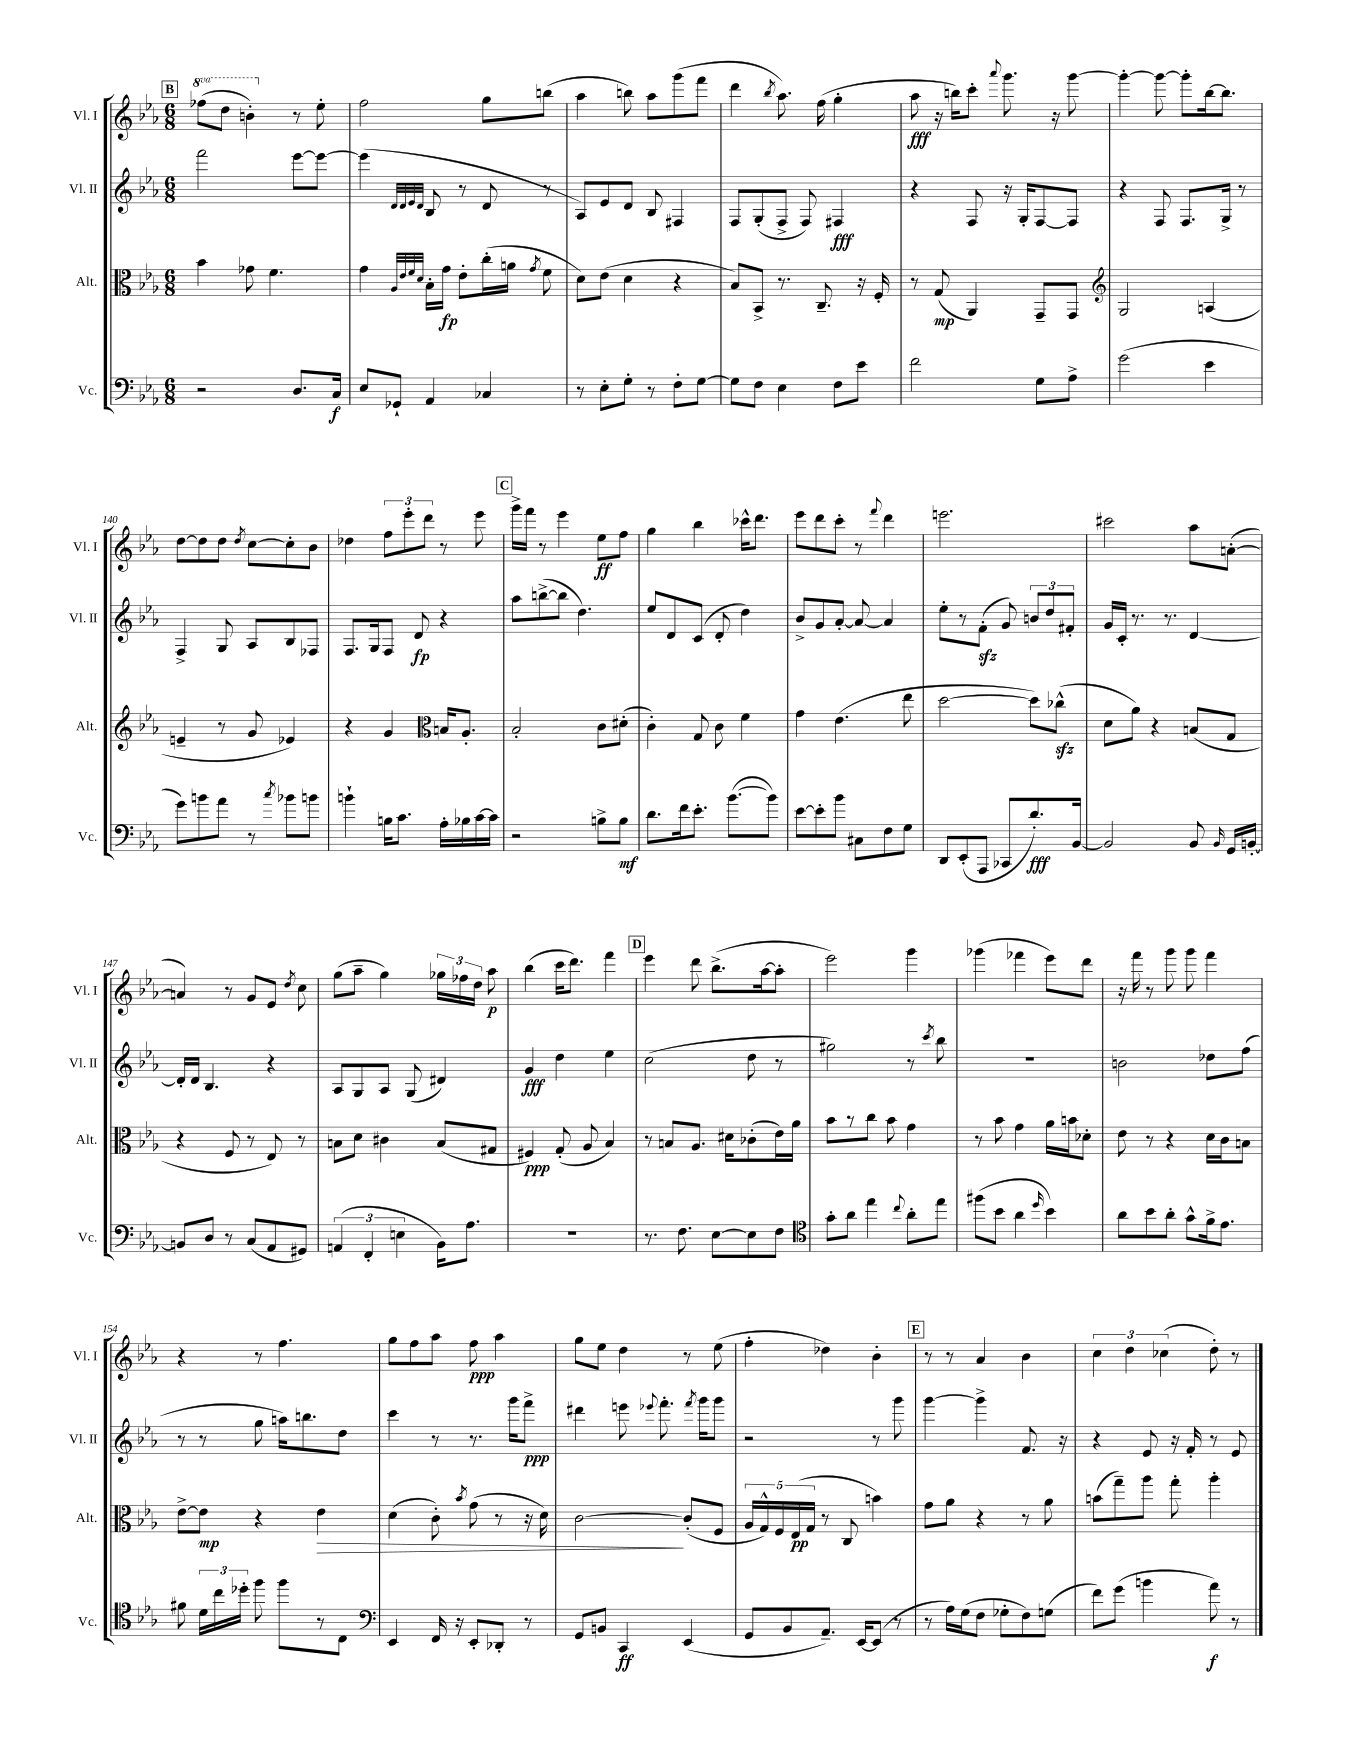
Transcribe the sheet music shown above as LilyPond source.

<<
\new StaffGroup <<
\new Staff = "s0" \with { instrumentName = "Vl. I" shortInstrumentName = "Vl. I" } {
    \clef treble \key ees \major \numericTimeSignature \time 6/8 \set Staff.ottavationMarkups = #ottavation-simple-ordinals
    \autoBeamOff \mark \markup { \box "B" } \ottava #1 fes'''8[( d'''8] b''4-.) \ottava #0 r8 ees''8-. |
    f''2 g''8[ b''8]( |
    aes''4 b''8) aes''8[ g'''8( f'''8] |
    d'''4 \acciaccatura { bes''8 } aes''8.) f''16( g''4-. |
    aes''8\fff r16 b''16[) c'''8]-. \appoggiatura { aes'''8 } g'''8. r16 g'''8~ |
    g'''4~-. g'''8~ g'''8[-. bes''16~ bes''8.] |
    d''8[~ d''8 d''8] \acciaccatura { d''8 } c''8[~ c''8-. bes'8] |
    des''4 \tuplet 3/2 { f''8[ ees'''8-. d'''8] } r8 ees'''8 |
    \mark \markup { \box "C" } g'''16[-> f'''16] r8 ees'''4 ees''8[\ff f''8] |
    g''4 bes''4 ces'''16[-^ d'''8.] |
    ees'''8[ d'''8 c'''8]-. r8 \appoggiatura { f'''8 } d'''4 |
    e'''2. |
    cis'''2 aes''8[ a'8]~-.( |
    a'4) r8 g'8[ ees'8] \acciaccatura { d''8 } c''8 |
    g''8[( aes''8]-- g''4) \tuplet 3/2 { ges''16[ fes''16 d''16] } aes''8\p |
    bes''4( c'''16[ d'''8.]) f'''4 |
    \mark \markup { \box "D" } ees'''4 d'''8 bes''8.[->( aes''16~ aes''8]-. |
    ees'''2) g'''4 |
    ges'''4( fes'''4 ees'''8[) d'''8] |
    r16 f'''16 r8 g'''8 g'''8 f'''4 |
    r4 r8 f''4. |
    g''8[ f''8 aes''8] f''8\ppp aes''4 |
    g''8[ ees''8] d''4 r8 ees''8( |
    f''4-. des''4) bes'4-. |
    \mark \markup { \box "E" } r8 r8 aes'4 bes'4 |
    \tuplet 3/2 { c''4 d''4 ces''4( } d''8-.) r8 \bar "|." |
}
\new Staff = "s1" \with { instrumentName = "Vl. II" shortInstrumentName = "Vl. II" } {
    \clef treble \key ees \major \numericTimeSignature \time 6/8
    \autoBeamOff \mark \markup { \box "B" } f'''2 ees'''8[~ ees'''8]~ |
    ees'''4( \grace { d'32[ d'32 ees'32 d'32] } bes8 r8 d'8 r8 |
    aes8[) ees'8 d'8] bes8 fis4 |
    f8[ g8-.( f8]-> f8) fis4\fff |
    r4 f8 r16 g16[-. f8~ f8] |
    r4 f8 f8.[ g16]-> r8 |
    f4-> g8 aes8[ bes8 fes8] |
    f8.[ g16 f8] d'8\fp r4 |
    \mark \markup { \box "C" } aes''8[ b''8~->( b''8] d''4.) |
    ees''8[ d'8 c'8]( d'8-. d''4) |
    bes'8[-> g'8 aes'8]~-. aes'8~ aes'4 |
    ees''8[-. r8 f'8]-.\sfz( g'8) \tuplet 3/2 { b'8[ d''8 fis'8]-. } |
    g'16[ c'16]-. r8. r8. d'4~ |
    d'16[-. d'16] bes4. r4 |
    aes8[ g8 aes8] g8( dis'4) |
    g'4\fff d''4 ees''4 |
    \mark \markup { \box "D" } c''2( d''8 r8 |
    gis''2) r8 \acciaccatura { c'''8 } bes''8 |
    R2. |
    b'2 des''8[ f''8]( |
    r8 r8 g''8 a''16[) b''8. d''8] |
    c'''4 r8 r8. g'''16[ f'''8]->\ppp |
    dis'''4 e'''8 \appoggiatura { ees'''8 } f'''8.-. \acciaccatura { f'''8 } g'''16[ g'''8] |
    r2 r8 g'''8 |
    \mark \markup { \box "E" } g'''4~ g'''4-> f'8. r16 |
    r4 ees'8 r16 f'16-. r8 ees'8 \bar "|." |
}
\new Staff = "s2" \with { instrumentName = "Alt." shortInstrumentName = "Alt." } {
    \clef alto \key ees \major \numericTimeSignature \time 6/8
    \autoBeamOff \mark \markup { \box "B" } bes'4 ges'8 f'4. |
    g'4 \grace { aes32[ ees'32 f'32 d'32] } bes16[-. g'16]\fp ees'8[-. c''16-.( a'16] \acciaccatura { g'8 } f'8 |
    d'8[) ees'8]( d'4 r4 |
    bes8[) bes,8]-> r8. c8.-- r16 f16-. |
    r8 g8\mp( aes,4) g,8[-- g,8] |
    \clef treble g2 a4( |
    e'4-- r8 g'8 ees'4) |
    r4 g'4 \clef alto b16[ aes8.]-. |
    \mark \markup { \box "C" } bes2-. c'8[ dis'8]-.( |
    c'4-.) g8 c'8 f'4 |
    g'4 ees'4.( ees''8 |
    d''2~ d''8[) ces''8]-^\sfz( |
    d'8[ aes'8]) r4 b8[( g8] |
    r4 f8 r8 ees8) r8 |
    b8[ d'8] cis'4 b8[( gis8] |
    fis4\ppp) g8-.( aes8 bes4) |
    \mark \markup { \box "D" } r8 b8[ aes8.] dis'16[ ces'8-.( ees'16) aes'16] |
    bes'8[ r8 c''8] bes'8 g'4 |
    r8 bes'8 g'4 aes'16[ b'16 des'8]-. |
    ees'8 r8 r4 d'16[ c'16 b8] |
    ees'8[~-> ees'8]\mp r4 ees'4\> |
    d'4( c'8-.) \acciaccatura { bes'8 } g'8( r8 r16 d'16) |
    c'2~\! c'8[-.( f8] |
    \tuplet 5/4 { aes16[ g16-^) f16 ees16\pp( g16] } r8 c8 b'4) |
    \mark \markup { \box "E" } g'8[ aes'8] r4 r8 aes'8 |
    b'8[( g''8--) aes''8] g''8-. aes''4-. \bar "|." |
}
\new Staff = "s3" \with { instrumentName = "Vc." shortInstrumentName = "Vc." } {
    \clef bass \key ees \major \numericTimeSignature \time 6/8
    \autoBeamOff \mark \markup { \box "B" } r2 d8.[ c16]\f |
    ees8[ ges,8]-! aes,4 ces4 |
    r8 ees8[-. g8]-. r8 f8[-. g8]~ |
    g8[ f8] ees4 f8[ ees'8] |
    f'2 g8[ aes8]-> |
    g'2( ees'4 |
    g'8[) b'8 aes'8] r8 \acciaccatura { c''8 } bes'8[ b'8] |
    b'4-! b16[ c'8.] aes16[-. bes16 c'16~ c'16] |
    \mark \markup { \box "C" } r2 b8[-> b8]\mf |
    d'8.[ f'16 ees'8.]-. bes'8.[~( bes'8]) |
    ees'8[~ ees'8-. bes'8] cis8[ f8 g8] |
    d,8[ ees,8-.( aes,,8] ces,8[ d'8.-.\fff) bes,16]~ |
    bes,2 bes,8 \grace { bes,16 } g,16[ b,16]~-. |
    b,8[ d8] r8 c8[( aes,8 gis,8]) |
    \tuplet 3/2 { a,4( f,4-. e4 } bes,16[) aes8.] |
    R2. |
    \mark \markup { \box "D" } r8. f8. ees8[~ ees8 f8] |
    \clef tenor g'8[-. aes'8] ees''4 \appoggiatura { c''8 } aes'8[-. ees''8] |
    fis''8[( bes'8] aes'4 \grace { d''16 } bes'4) |
    aes'8[ bes'8 aes'8]-. g'8[-^ f'16-> ees'8.] |
    fis'8 \tuplet 3/2 { d'16[ c''16 des''16]-. } f''8 f''8[ r8 c8] |
    \clef bass ees,4 f,16 r16 ees,8[-. des,8]-. r8 |
    g,8[ b,8] c,4\ff ees,4( |
    g,8[ bes,8 aes,8.]--) ees,16[~ ees,8]( r8 |
    \mark \markup { \box "E" } r8 aes16[) g16( f8] ges8[-. f8) g8]( |
    f'8[) g'8]( b'4 aes'8\f) r8 \bar "|." |
}
>>
>>
\layout { \context { \Score currentBarNumber = #134 } }
